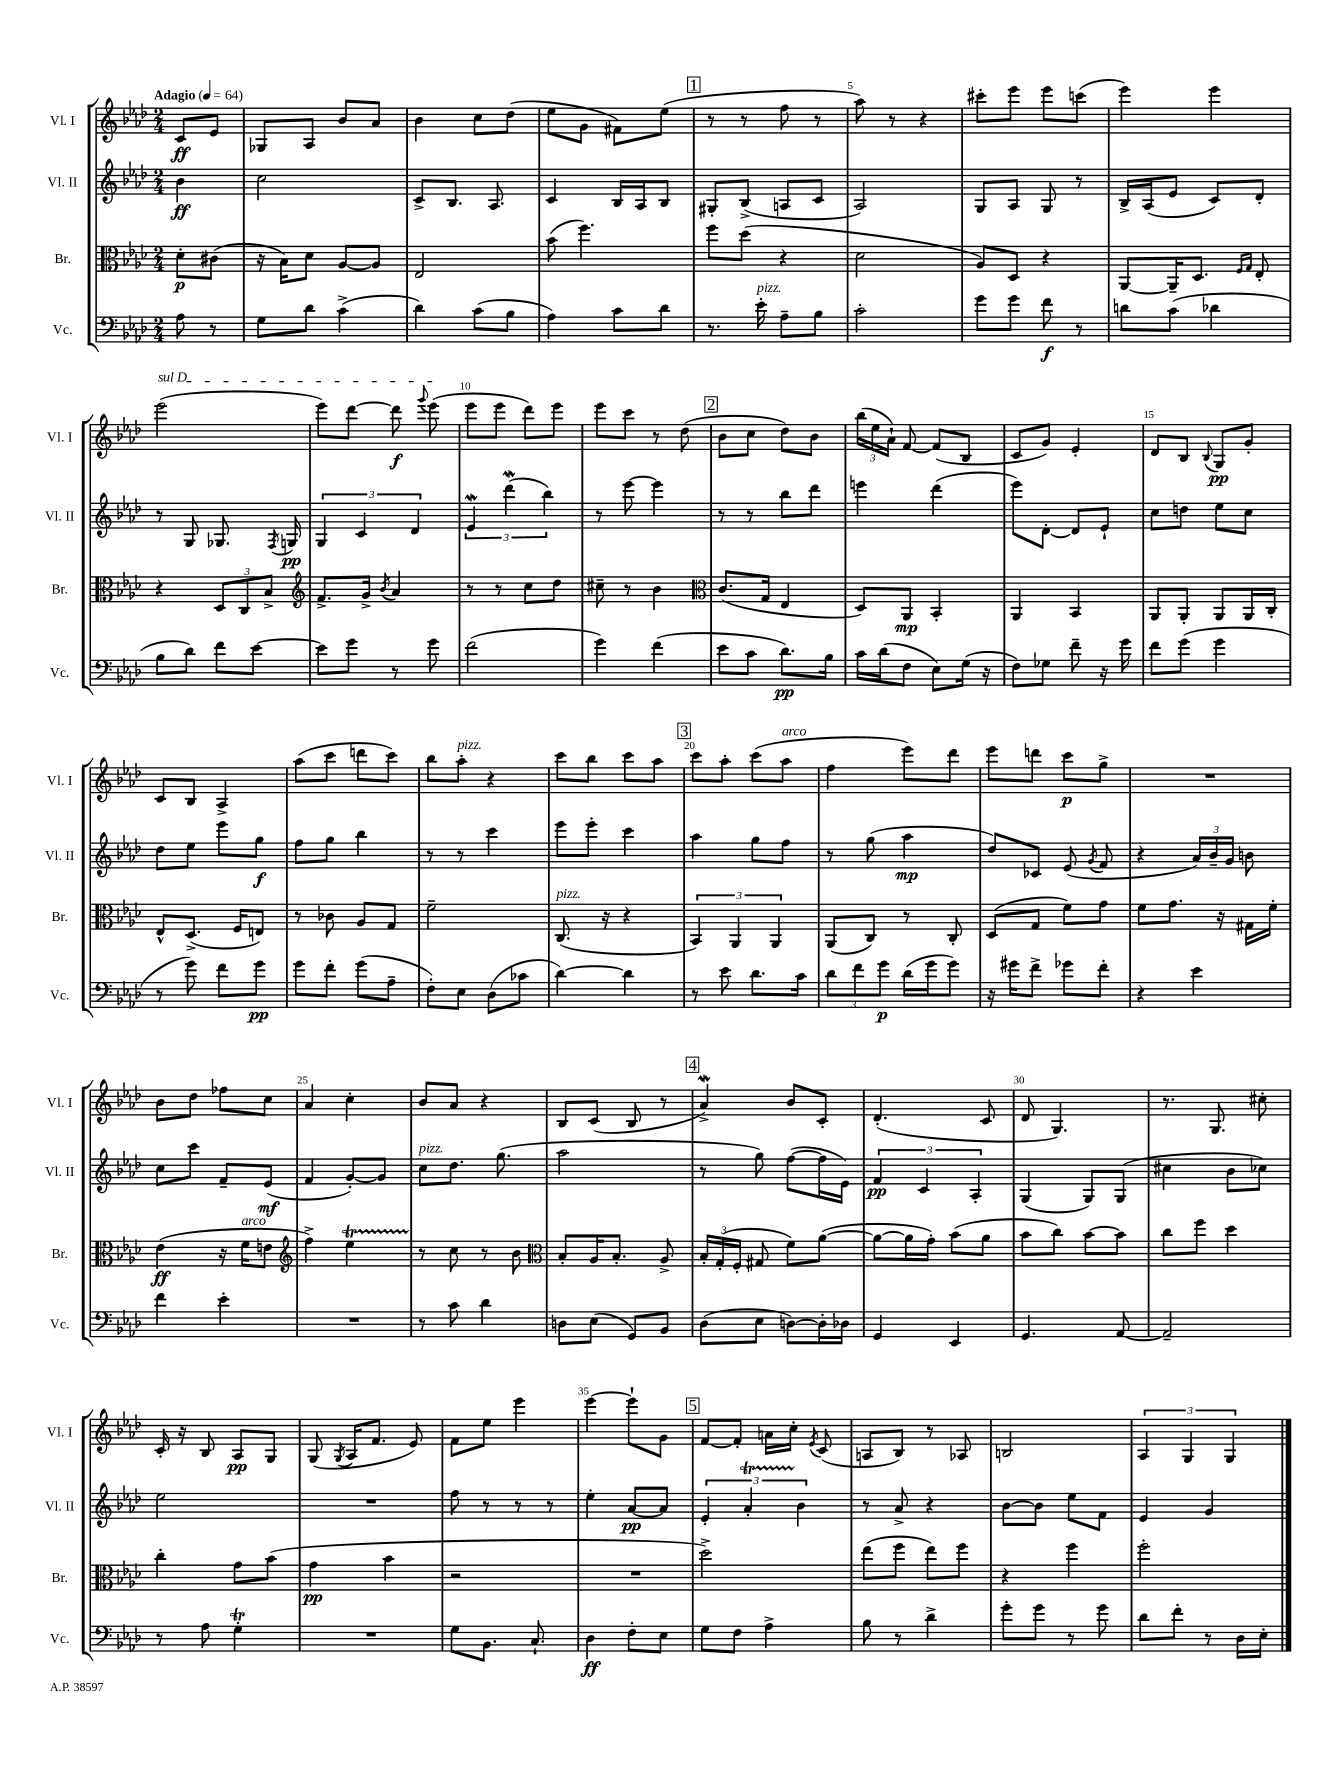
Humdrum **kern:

**kern	**dynam	**kern	**dynam	**kern	**dynam	**kern	**dynam
*part4	*part4	*part3	*part3	*part2	*part2	*part1	*part1
*staff4	*staff4	*staff3	*staff3	*staff2	*staff2	*staff1	*staff1
*I"Vc.	*	*I"Br.	*	*I"Vl. II	*	*I"Vl. I	*
*I'Vc.	*	*I'Br.	*	*I'Vl. II	*	*I'Vl. I	*
*clefF4	*	*clefC3	*	*clefG2	*	*clefG2	*
*k[b-e-a-d-]	*	*k[b-e-a-d-]	*	*k[b-e-a-d-]	*	*k[b-e-a-d-]	*
*M2/4	*	*M2/4	*	*M2/4	*	*M2/4	*
*MM64	*	*MM64	*	*MM64	*	*MM64	*
=	=	=	=	=	=	=	=
!	!	!	!	!	!	!LO:TX:a:B:t=Adagio	!
8A-\	.	8d-'\L	p	4b-\	ff	8c/L	ff
8r	.	(8c#X\J	.	.	.	8e-/J	.
=1	=1	=1	=1	=1	=1	=1	=1
8G\L	.	16r	.	2cc\	.	8G-X/L	.
.	.	16B-\KL)	.	.	.	.	.
8d-\J	.	8d-\J	.	.	.	8A-/J	.
(4c^\	.	[8A-/L	.	.	.	8b-/L	.
.	.	8A-/J]	.	.	.	8a-/J	.
=2	=2	=2	=2	=2	=2	=2	=2
4d-\)	.	2E-/	.	8c^/L	.	4b-\	.
.	.	.	.	8.B-/J	.	.	.
(8c\L	.	.	.	.	.	8cc\L	.
.	.	.	.	8.A-/	.	.	.
8B-\J	.	.	.	.	.	(8dd-\J	.
=3	=3	=3	=3	=3	=3	=3	=3
4A-\)	.	(8b-\	.	4c/	.	8ee-\L	.
.	.	4.ff\)	.	.	.	8g\J	.
8c\L	.	.	.	16B-/LL	.	8f#X\L)	.
.	.	.	.	16A-/J	.	.	.
8d-\J	.	.	.	8B-/J	.	(8ee-\J	.
!!LO:REH:place=s1:t=1
=4	=4	=4	=4	=4	=4	=4	=4
8.r	.	8ff\L	.	8G#X'/L	.	8r	.
.	.	(8dd-\J	.	(8B-^/J	.	8r	.
!LO:TX:a:i:t=pizz.	!	!	!	!	!	!	!
16e-'\	.	.	.	.	.	.	.
8A-~\L	.	4r	.	8An/L	.	8ff\	.
8B-\J	.	.	.	8c/J	.	8r	.
=5	=5	=5	=5	=5	=5	=5	=5
2c'\	.	2d-\	.	2A-/)	.	8aa-\)	.
.	.	.	.	.	.	8r	.
.	.	.	.	.	.	4r	.
=6	=6	=6	=6	=6	=6	=6	=6
8g\L	.	8A-/L)	.	8G/L	.	8ccc#X'\L	.
8g\J	.	8D-/J	.	8A-/J	.	8eee-\J	.
8f\	f	4r	.	8G/	.	8eee-\L	.
8r	.	.	.	8r	.	(8cccn\J	.
=7	=7	=7	=7	=7	=7	=7	=7
8dn\L	.	[8AA-/L	.	16B-^/LL	.	4eee-\)	.
.	.	.	.	(16A-/J	.	.	.
(8c\J	.	16AA-~/K]	.	8e-/J	.	.	.
.	.	8.D-/J	.	.	.	.	.
4d-X\	.	.	.	8c/L)	.	4eee-\	.
.	.	16qqF/LL	.	.	.	.	.
.	.	16qqG/JJ	.	.	.	.	.
.	.	8E-'/	.	8d-'/J	.	.	.
!!LO:LB:g=z
=8	=8	=8	=8	=8	=8	=8	=8
!	!	!	!	!	!	!LO:TX:a:i:t=sul D	!
8B-\L	.	4r	.	8r	.	(2eee-\	.
8d-\J)	.	.	.	8G/	.	.	.
8f\L	.	12D-/L	.	8.G-X/	.	.	.
.	.	12C/	.	.	.	.	.
[8e-\J	.	.	.	.	.	.	.
.	.	12B-^/J	.	.	.	.	.
.	.	.	.	8qF/	.	.	.
.	.	.	.	16Gn/	pp	.	.
=9	=9	=9	=9	=9	=9	=9	=9
*	*	*clefG2	*	*	*	*	*
8e-\L]	.	8.f^/L	.	6G/	.	8eee-\L)	.
8g\J	.	.	.	.	.	[8ddd-\J	.
.	.	.	.	6c/	.	.	.
.	.	16g^/Jk	.	.	.	.	.
.	.	8qb-/	.	.	.	.	.
8r	.	4a-/	.	.	.	8ddd-\]	f
.	.	.	.	6d-/	.	.	.
.	.	.	.	.	.	8qqggg/	.
8g\	.	.	.	.	.	(8eee-\	.
=10	=10	=10	=10	=10	=10	=10	=10
(2f\	.	8r	.	6e-W/	.	8eee-\L	.
.	.	8r	.	.	.	8eee-\J	.
.	.	.	.	(6ddd-w\	.	.	.
.	.	8cc\L	.	.	.	8ddd-\L)	.
.	.	.	.	6bb-\)	.	.	.
.	.	8dd-\J	.	.	.	8eee-\J	.
=11	=11	=11	=11	=11	=11	=11	=11
4g\)	.	8cc#X~\	.	8r	.	8eee-\L	.
.	.	8r	.	[8eee-\	.	8ccc\J	.
(4f\	.	4b-\	.	4eee-\]	.	8r	.
.	.	.	.	.	.	(8dd-\	.
!!LO:REH:place=s1:t=2
=12	=12	=12	=12	=12	=12	=12	=12
*	*	*clefC3	*	*	*	*	*
8e-\L	.	(8.c/L	.	8r	.	8b-\L	.
8c\J	.	.	.	8r	.	8cc\J	.
.	.	16G/Jk	.	.	.	.	.
8.d-\L)	pp	4E-/	.	8bb-\L	.	8dd-\L)	.
.	.	.	.	8ddd-\J	.	8b-\J	.
16B-\Jk	.	.	.	.	.	.	.
=13	=13	=13	=13	=13	=13	=13	=13
16c\LL	.	8D-/L)	.	4eeen\	.	(24bb-\LL	.
.	.	.	.	.	.	24ee-\	.
(16d-\J	.	.	.	.	.	.	.
.	.	.	.	.	.	24a-`\JJ)	.
8F\J	.	8AA-/J	mp	.	.	[8f/	.
8E-\L)	.	4BB-'/	.	(4ddd-\	.	(8f/L]	.
(16G\Jk	.	.	.	.	.	8B-/J	.
16r	.	.	.	.	.	.	.
=14	=14	=14	=14	=14	=14	=14	=14
8F\L)	.	4AA-/	.	8eee-\L)	.	8c/L	.
8G-X\J	.	.	.	[8d-'\J	.	8g/J)	.
8f~\	.	4BB-/	.	8d-/L]	.	4e-'/	.
16r	.	.	.	8e-`/J	.	.	.
16g\	.	.	.	.	.	.	.
=15	=15	=15	=15	=15	=15	=15	=15
8f\L	.	8AA-/L	.	8cc\L	.	8d-/L	.
(8g\J	.	8AA-'/J	.	8ddn\J	.	8B-/J	.
.	.	.	.	.	.	8qqB-/	.
4g\	.	8AA-/L	.	8ee-\L	.	8G/L	pp
.	.	16AA-/L	.	8cc\J	.	8g'/J	.
.	.	16C'/JJ	.	.	.	.	.
!!LO:LB:g=z
=16	=16	=16	=16	=16	=16	=16	=16
8r	.	8E-^^/L	.	8dd-\L	.	8c/L	.
8g\)	.	(8.D-^/J	.	8ee-\J	.	8B-/J	.
8f\L	.	.	.	8eee-\L	.	4A-^/	.
.	.	16F/KL	.	.	.	.	.
8g\J	pp	8En/J)	.	8gg\J	f	.	.
=17	=17	=17	=17	=17	=17	=17	=17
8g\L	.	8r	.	8ff\L	.	(8aa-\L	.
8f'\J	.	8c-X\	.	8gg\J	.	8ccc\J	.
(8g\L	.	8A-/L	.	4bb-\	.	8dddn\L	.
8A-~\J	.	8G/J	.	.	.	8ccc\J)	.
=18	=18	=18	=18	=18	=18	=18	=18
8F'\L)	.	2f~\	.	8r	.	8bb-\L	.
!	!	!	!	!	!	!LO:TX:a:i:t=pizz.	!
8E-\J	.	.	.	8r	.	8aa-'\J	.
(8D-\L	.	.	.	4ccc\	.	4r	.
8c-X\J	.	.	.	.	.	.	.
=19	=19	=19	=19	=19	=19	=19	=19
!	!	!LO:TX:a:i:t=pizz.	!	!	!	!	!
[4d-\)	.	(8.C/	.	8eee-\L	.	8ccc\L	.
.	.	.	.	8eee-'\J	.	8bb-\J	.
.	.	16r	.	.	.	.	.
4d-\]	.	4r	.	4ccc\	.	8ccc\L	.
.	.	.	.	.	.	8aa-\J	.
!!LO:REH:place=s1:t=3
=20	=20	=20	=20	=20	=20	=20	=20
8r	.	6BB-/)	.	4aa-\	.	8ccc\L	.
8e-\	.	.	.	.	.	8aa-'\J	.
.	.	6AA-/	.	.	.	.	.
8.d-\L	.	.	.	8gg\L	.	(8ccc\L	.
.	.	6AA-/	.	.	.	.	.
!	!	!	!	!	!	!LO:TX:a:i:t=arco	!
.	.	.	.	8ff\J	.	8aa-\J	.
16c\Jk	.	.	.	.	.	.	.
=21	=21	=21	=21	=21	=21	=21	=21
12d-\L	.	(8AA-/L	.	8r	.	4ff\	.
12f\	.	.	.	.	.	.	.
.	.	8C/J)	.	(8gg\	.	.	.
12g\J	p	.	.	.	.	.	.
(16d-\LL	.	8r	.	4aa-\	mp	8eee-\L)	.
16g\J	.	.	.	.	.	.	.
8g\J)	.	8C'/	.	.	.	8ddd-\J	.
=22	=22	=22	=22	=22	=22	=22	=22
16r	.	(8D-/L	.	8dd-/L)	.	8eee-\L	.
16g#X\KL	.	.	.	.	.	.	.
8f^\J	.	8G/J	.	8c-X/J	.	8dddn\J	.
8g-X\L	.	8f\L)	.	(8e-/	.	8ccc\L	p
.	.	.	.	8qg/	.	.	.
8f'\J	.	8g\J	.	8f/	.	8gg^\J	.
=23	=23	=23	=23	=23	=23	=23	=23
4r	.	8f\L	.	4r	.	2r	.
.	.	8.g\J	.	.	.	.	.
4e-\	.	.	.	24a-/LL)	.	.	.
.	.	.	.	24b-~/	.	.	.
.	.	16r	.	.	.	.	.
.	.	.	.	24g/JJ	.	.	.
.	.	16G#X\LL	.	8bn\	.	.	.
.	.	16f'\JJ	.	.	.	.	.
!!LO:LB:g=z
=24	=24	=24	=24	=24	=24	=24	=24
4f\	.	(4e-\	ff	8cc\L	.	8b-\L	.
.	.	.	.	8ccc\J	.	8dd-\J	.
4e-'\	.	16r	.	8f~/L	.	8ff-X\L	.
!	!	!LO:TX:a:i:t=arco	!	!	!	!	!
.	.	16f\KL	.	.	.	.	.
.	.	8en\J	.	(8e-/J	mf	8cc\J	.
=25	=25	=25	=25	=25	=25	=25	=25
*	*	*clefG2	*	*	*	*	*
2r	.	4ff^\)	.	4f/	.	4a-/	.
.	.	4ee-T\	.	[8g'/L)	.	4cc'\	.
.	.	.	.	8g/J]	.	.	.
=26	=26	=26	=26	=26	=26	=26	=26
!	!	!	!	!LO:TX:a:i:t=pizz.	!	!	!
8r	.	8r	.	8cc\L	.	8b-/L	.
8c\	.	8cc\	.	8.dd-\J	.	8a-/J	.
4d-\	.	8r	.	.	.	4r	.
.	.	.	.	(8.gg\	.	.	.
.	.	8b-\	.	.	.	.	.
=27	=27	=27	=27	=27	=27	=27	=27
*	*	*clefC3	*	*	*	*	*
8Dn\L	.	8B-'/L	.	2aa-\	.	8B-/L	.
(8E-\J	.	16A-/K	.	.	.	(8c/J	.
.	.	8.B-'/J	.	.	.	.	.
8GG/L)	.	.	.	.	.	8B-/	.
8BB-/J	.	8A-^/	.	.	.	8r	.
!!LO:REH:place=s1:t=4
=28	=28	=28	=28	=28	=28	=28	=28
(8D-\L	.	24B-'/LL	.	8r	.	4a-w^/)	.
.	.	(24G'/	.	.	.	.	.
.	.	24F'/JJ	.	.	.	.	.
8E-\J	.	8G#X/	.	8gg\)	.	.	.
[8Dn\L)	.	8f\L)	.	([8ff\L	.	8b-/L	.
16D'\L]	.	([8a-\J	.	16ff\L]	.	8c'/J	.
16D-X\JJ	.	.	.	16e-\JJ)	.	.	.
=29	=29	=29	=29	=29	=29	=29	=29
4GG/	.	8a-\L_	.	6f/	pp	(4.d-'/	.
.	.	16a-\L]	.	.	.	.	.
.	.	.	.	6c/	.	.	.
.	.	16g'\JJ)	.	.	.	.	.
4EE-/	.	(8b-\L	.	.	.	.	.
.	.	.	.	6A-'/	.	.	.
.	.	8a-\J	.	.	.	8c/	.
=30	=30	=30	=30	=30	=30	=30	=30
4.GG/	.	8b-\L	.	(4G/	.	8d-/	.
.	.	8cc\J)	.	.	.	4.G/)	.
.	.	[8b-\L	.	8G/L)	.	.	.
[8AA-/	.	8b-\J]	.	(8G/J	.	.	.
=31	=31	=31	=31	=31	=31	=31	=31
2AA-~/]	.	8cc\L	.	4cc#X\	.	8.r	.
.	.	8ff\J	.	.	.	.	.
.	.	.	.	.	.	8.G/	.
.	.	4dd-\	.	8b-\L	.	.	.
.	.	.	.	8cc-X\J)	.	8cc#X'\	.
!!LO:LB:g=z
=32	=32	=32	=32	=32	=32	=32	=32
8r	.	4cc'\	.	2ee-\	.	16c'/	.
.	.	.	.	.	.	16r	.
8A-\	.	.	.	.	.	8B-/	.
4Gt'\	.	8g\L	.	.	.	8A-/L	pp
.	.	(8b-\J	.	.	.	8G/J	.
=33	=33	=33	=33	=33	=33	=33	=33
2r	.	4g\	pp	2r	.	(8G/	.
.	.	.	.	.	.	8qG/	.
.	.	.	.	.	.	16A-/KL	.
.	.	.	.	.	.	8.f/J	.
.	.	4b-\	.	.	.	.	.
.	.	.	.	.	.	8e-/)	.
=34	=34	=34	=34	=34	=34	=34	=34
8G\L	.	2r	.	8ff\	.	8f\L	.
8.BB-\J	.	.	.	8r	.	8ee-\J	.
.	.	.	.	8r	.	4eee-\	.
8.C`/	.	.	.	.	.	.	.
.	.	.	.	8r	.	.	.
=35	=35	=35	=35	=35	=35	=35	=35
4D-\	ff	2r	.	4ee-'\	.	[4eee-\	.
8F'\L	.	.	.	[8a-/L	pp	8eee-`\L]	.
8E-\J	.	.	.	8a-/J]	.	8g\J	.
!!LO:REH:place=s1:t=5
=36	=36	=36	=36	=36	=36	=36	=36
8G\L	.	2dd-^\)	.	6e-'/	.	[8f/L	.
8F\J	.	.	.	.	.	8f'/J]	.
.	.	.	.	6a-T'/	.	.	.
4A-^\	.	.	.	.	.	16an\LL	.
.	.	.	.	.	.	16cc'\JJ	.
.	.	.	.	6b-\	.	.	.
.	.	.	.	.	.	8qe-/	.
.	.	.	.	.	.	(8c/	.
=37	=37	=37	=37	=37	=37	=37	=37
8B-\	.	(8ee-\L	.	8r	.	8An/L	.
8r	.	8ff\J	.	8a-^/	.	8B-/J)	.
4d-^\	.	8ee-\L)	.	4r	.	8r	.
.	.	8ff\J	.	.	.	8A-X/	.
=38	=38	=38	=38	=38	=38	=38	=38
8g'\L	.	4r	.	[8b-\L	.	2Bn/	.
8g\J	.	.	.	8b-\J]	.	.	.
8r	.	4ff\	.	8ee-\L	.	.	.
8g\	.	.	.	8f\J	.	.	.
=39	=39	=39	=39	=39	=39	=39	=39
8d-\L	.	2ff'\	.	4e-/	.	6A-/	.
8f'\J	.	.	.	.	.	.	.
.	.	.	.	.	.	6G/	.
8r	.	.	.	4g/	.	.	.
.	.	.	.	.	.	6G/	.
16D-\LL	.	.	.	.	.	.	.
16E-'\JJ	.	.	.	.	.	.	.
==	==	==	==	==	==	==	==
*-	*-	*-	*-	*-	*-	*-	*-
